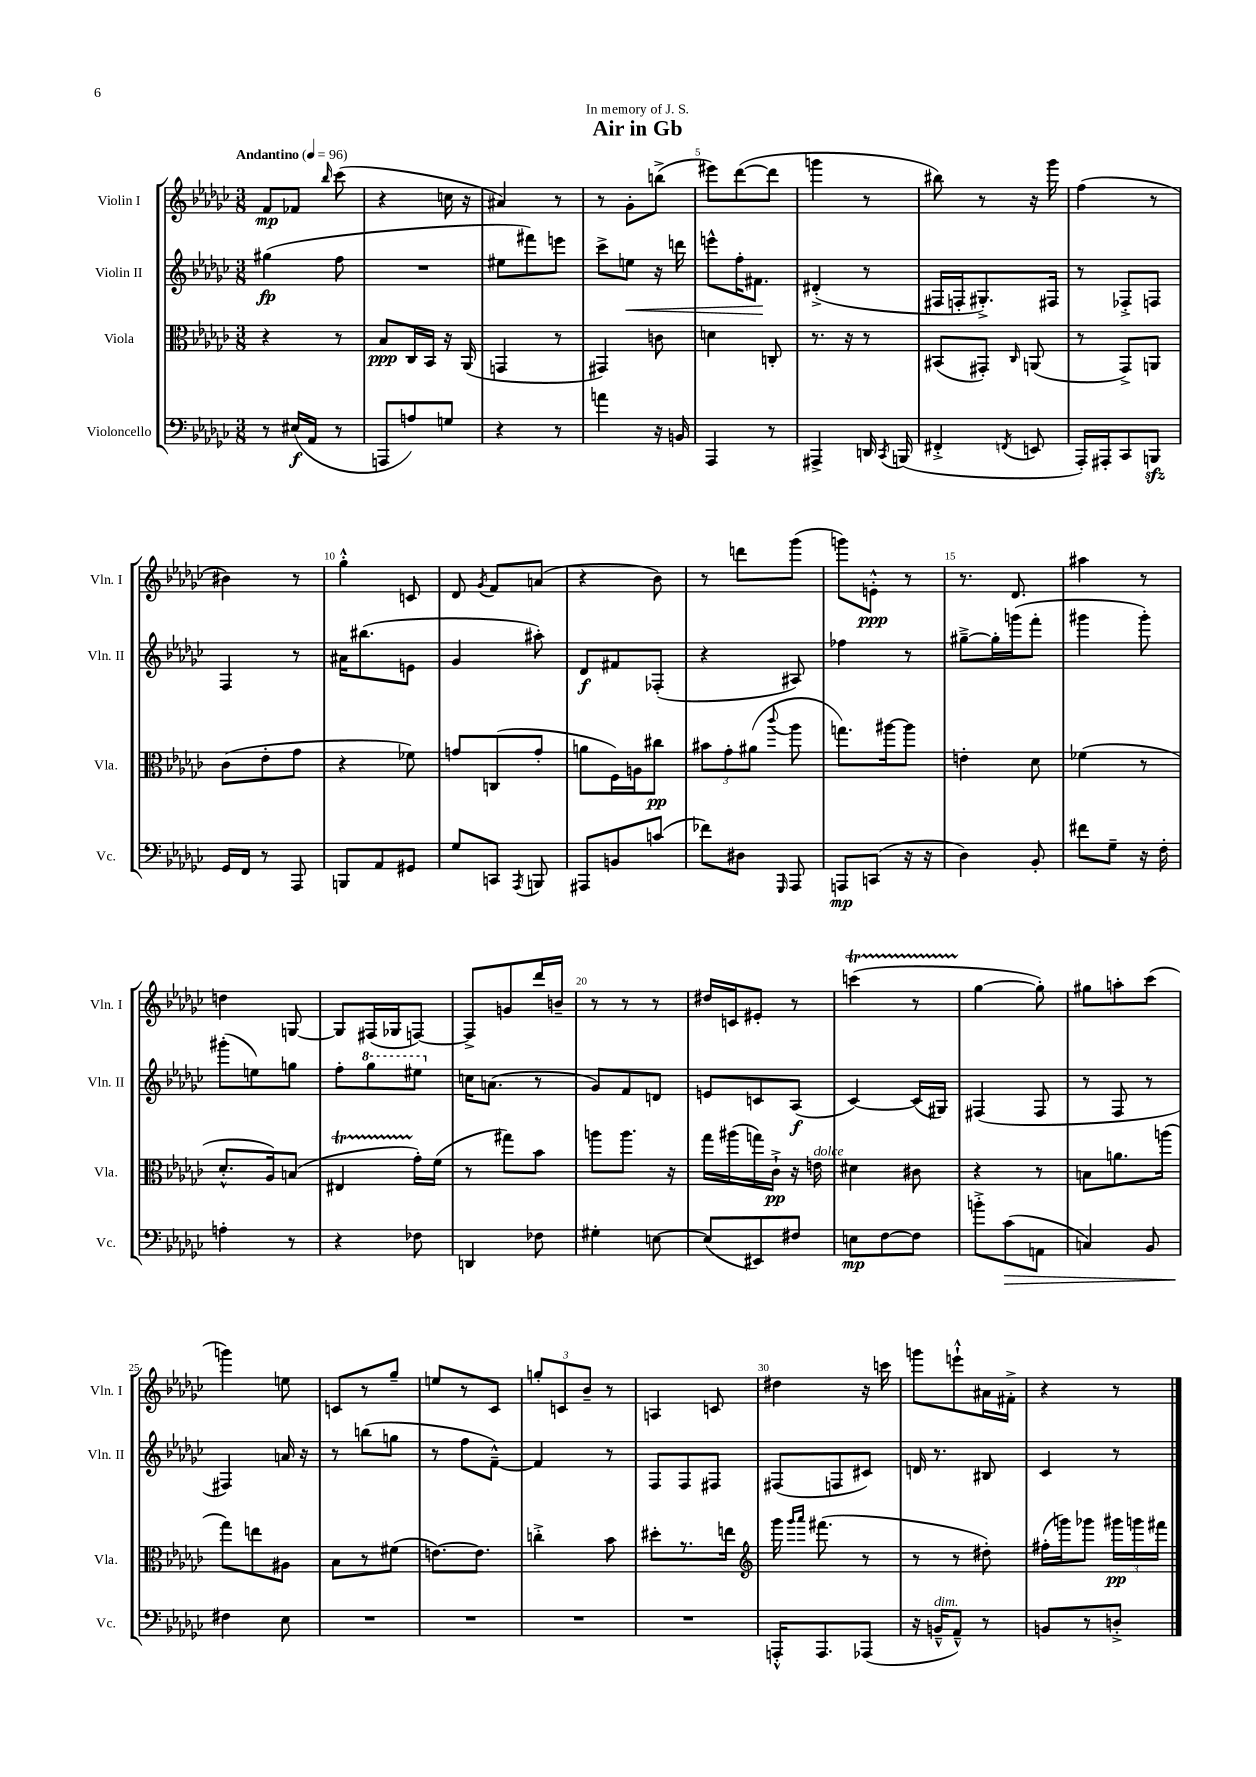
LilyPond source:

\header { title = "Air in Gb" dedication = "In memory of J. S." }
<<
\new StaffGroup <<
\new Staff = "s0" \with { instrumentName = "Violin I" shortInstrumentName = "Vln. I" } {
    \clef treble \key ges \major \numericTimeSignature \time 3/8 \tempo "Andantino" 4 = 96
    \autoBeamOff f'8[\mp fes'8] \grace { bes''16 } ces'''8( |
    r4 c''16 r16 |
    ais'4) r8 |
    r8 ges'8[-. b''8]->( |
    eis'''8[) des'''8~( des'''8] |
    g'''4 r8 |
    bis''8) r8 r16 ges'''16 |
    f''4( r8 |
    bis'4) r8 |
    ges''4-.-^ c'8 |
    des'8 \acciaccatura { ges'8 } f'8[ a'8]( |
    r4 bes'8) |
    r8 d'''8[ ges'''8]( |
    g'''8[) e'8]-.-^\ppp r8 |
    r8. des'8. |
    ais''4 r8 |
    d''4 g8~ |
    g8[ fis16( ges16 f8]~) |
    f8[-> g'8 des'''16 b'16]-- |
    r8 r8 r8 |
    dis''16[ c'16 eis'8]-. r8 |
    c'''4\startTrillSpan( r8 |
    ges''4~\stopTrillSpan ges''8-.) |
    gis''8[ a''8-. ces'''8]( |
    g'''4) e''8 |
    c'8[ r8 ges''8]-- |
    e''8[ r8 ces'8] |
    \tuplet 3/2 { g''8[-. c'8 bes'8]-- } r8 |
    a4 c'8 |
    dis''4 r16 c'''16 |
    g'''8[ e'''8-!-^ ais'16 fis'16]-.-> |
    r4 r8 \bar "|." |
}
\new Staff = "s1" \with { instrumentName = "Violin II" shortInstrumentName = "Vln. II" } {
    \clef treble \key ges \major \numericTimeSignature \time 3/8
    \autoBeamOff gis''4\fp( f''8 |
    R4. |
    eis''8[ fis'''8) e'''8] |
    ces'''8[-> e''8]\< r16 d'''16 |
    e'''8[-^ f''16-. fis'8.]\! |
    dis'4-.->( r8 |
    fis16[ f16-. gis8.-.->) fis16] |
    r8 fes8[-.-> f8] |
    f4 r8 |
    ais'16[ bis''8.( e'8] |
    ges'4 ais''8-.) |
    des'8[\f fis'8 fes8]-.( |
    r4 ais8) |
    fes''4 r8 |
    gis''8[~---> gis''16-. g'''16( f'''8]-. |
    gis'''4 gis'''8-.) |
    gis'''8[-.( e''8) g''8] |
    f''8[-. \ottava #1 ges'''8 eis'''8] \ottava #0 |
    c''16[ a'8.]( r8 |
    ges'8[) f'8 d'8] |
    e'8[ c'8 aes8]\f( |
    ces'4~) ces'16[( gis16]) |
    fis4( fis8 |
    r8 f8 r8 |
    fis4) a'16 r16 |
    r8 b''8[( g''8] |
    r8 f''8[ f'8]~---^) |
    f'4 r8 |
    f8[ f8 fis8] |
    fis8[( f8 cis'8]) |
    d'16 r8. bis8 |
    ces'4 r8 \bar "|." |
}
\new Staff = "s2" \with { instrumentName = "Viola" shortInstrumentName = "Vla." } {
    \clef alto \key ges \major \numericTimeSignature \time 3/8
    \autoBeamOff r4 r8 |
    bes8[\ppp ces16 bes,16] r16 aes,16( |
    g,4 r8 |
    gis,4) c'8 |
    d'4 c8-. |
    r8. r16 r8 |
    bis,8[( gis,8]-.) \grace { ces16 } a,8( |
    r8 ges,8[->) a,8] |
    ces'8[( ees'8-. ges'8] |
    r4 fes'8) |
    g'8[ c8( g'8]-. |
    a'8[ f16) a16 cis''8]\pp |
    \tuplet 3/2 { bis'8[ ges'8-. ais'8]( } \appoggiatura { ces'''8 } aes''8 |
    g''8.[) ais''16~ ais''8] |
    e'4-. des'8 |
    fes'4( r8 |
    des'8.[-.-^ aes16) b8]( |
    eis4\startTrillSpan ges'16[-.\stopTrillSpan) f'16]( |
    r8 gis''8[) bes'8] |
    a''8[ a''8.] r16 |
    ges''16[ ais''16( g''16) ces'16]-!->\pp r16 e'16^\markup { \italic "dolce" } |
    dis'4 cis'8 |
    r4 r8 |
    b8[ a'8. a''16]( |
    ges''8[) e''8 ais8] |
    bes8[ r8 fis'8]( |
    e'8.[~) e'8.] |
    c''4-.-> bes'8 |
    dis''8[-. r8. e''16] |
    \clef treble ges'''16 \grace { ges'''16[ aes'''16] } fis'''8.( r8 |
    r8 r8 dis''8-.) |
    fis''16[-.( g'''16) ges'''8] \tuplet 3/2 { gis'''16[\pp g'''16 fis'''16] } \bar "|." |
}
\new Staff = "s3" \with { instrumentName = "Violoncello" shortInstrumentName = "Vc." } {
    \clef bass \key ges \major \numericTimeSignature \time 3/8
    \autoBeamOff r8 eis16[\f( aes,16] r8 |
    a,,8[ a8) g8] |
    r4 r8 |
    a'4 r16 b,16 |
    aes,,4 r8 |
    ais,,4-> d,16 \acciaccatura { ces,8 } b,,16( |
    fis,4-.-> \acciaccatura { f,8 } e,8 |
    aes,,16[-.) ais,,16-. ces,8 b,,8]\sfz |
    ges,16[ f,16] r8 aes,,8 |
    b,,8[ aes,8 gis,8] |
    ges8[ c,8] \acciaccatura { aes,,8 } b,,8 |
    ais,,8[ b,8 c'8]( |
    fes'8[) dis8] \grace { ges,,16 } aes,,8 |
    a,,8[\mp c,8]( r16 r16 |
    des4) bes,8-. |
    fis'8[ ges8]-- r16 f16-. |
    a4-. r8 |
    r4 fes8 |
    d,4 fes8 |
    gis4-. e8~ |
    e8[( eis,8) fis8] |
    e8[\mp f8~ f8] |
    b'8[-.-> ces'8\>( a,8] |
    c4) bes,8 |
    fis4\! ees8 |
    R4. |
    R4. |
    R4. |
    R4. |
    a,,16[-.-^ a,,8. aes,,8]( |
    r16 b,16[---^^\markup { \italic "dim." } aes,8]---^) r8 |
    b,8[ r8 d8]-.-> \bar "|." |
}
>>
>>
\layout { \context { \Score \override BarNumber.break-visibility = ##(#f #t #t) barNumberVisibility = #(every-nth-bar-number-visible 5) } }
